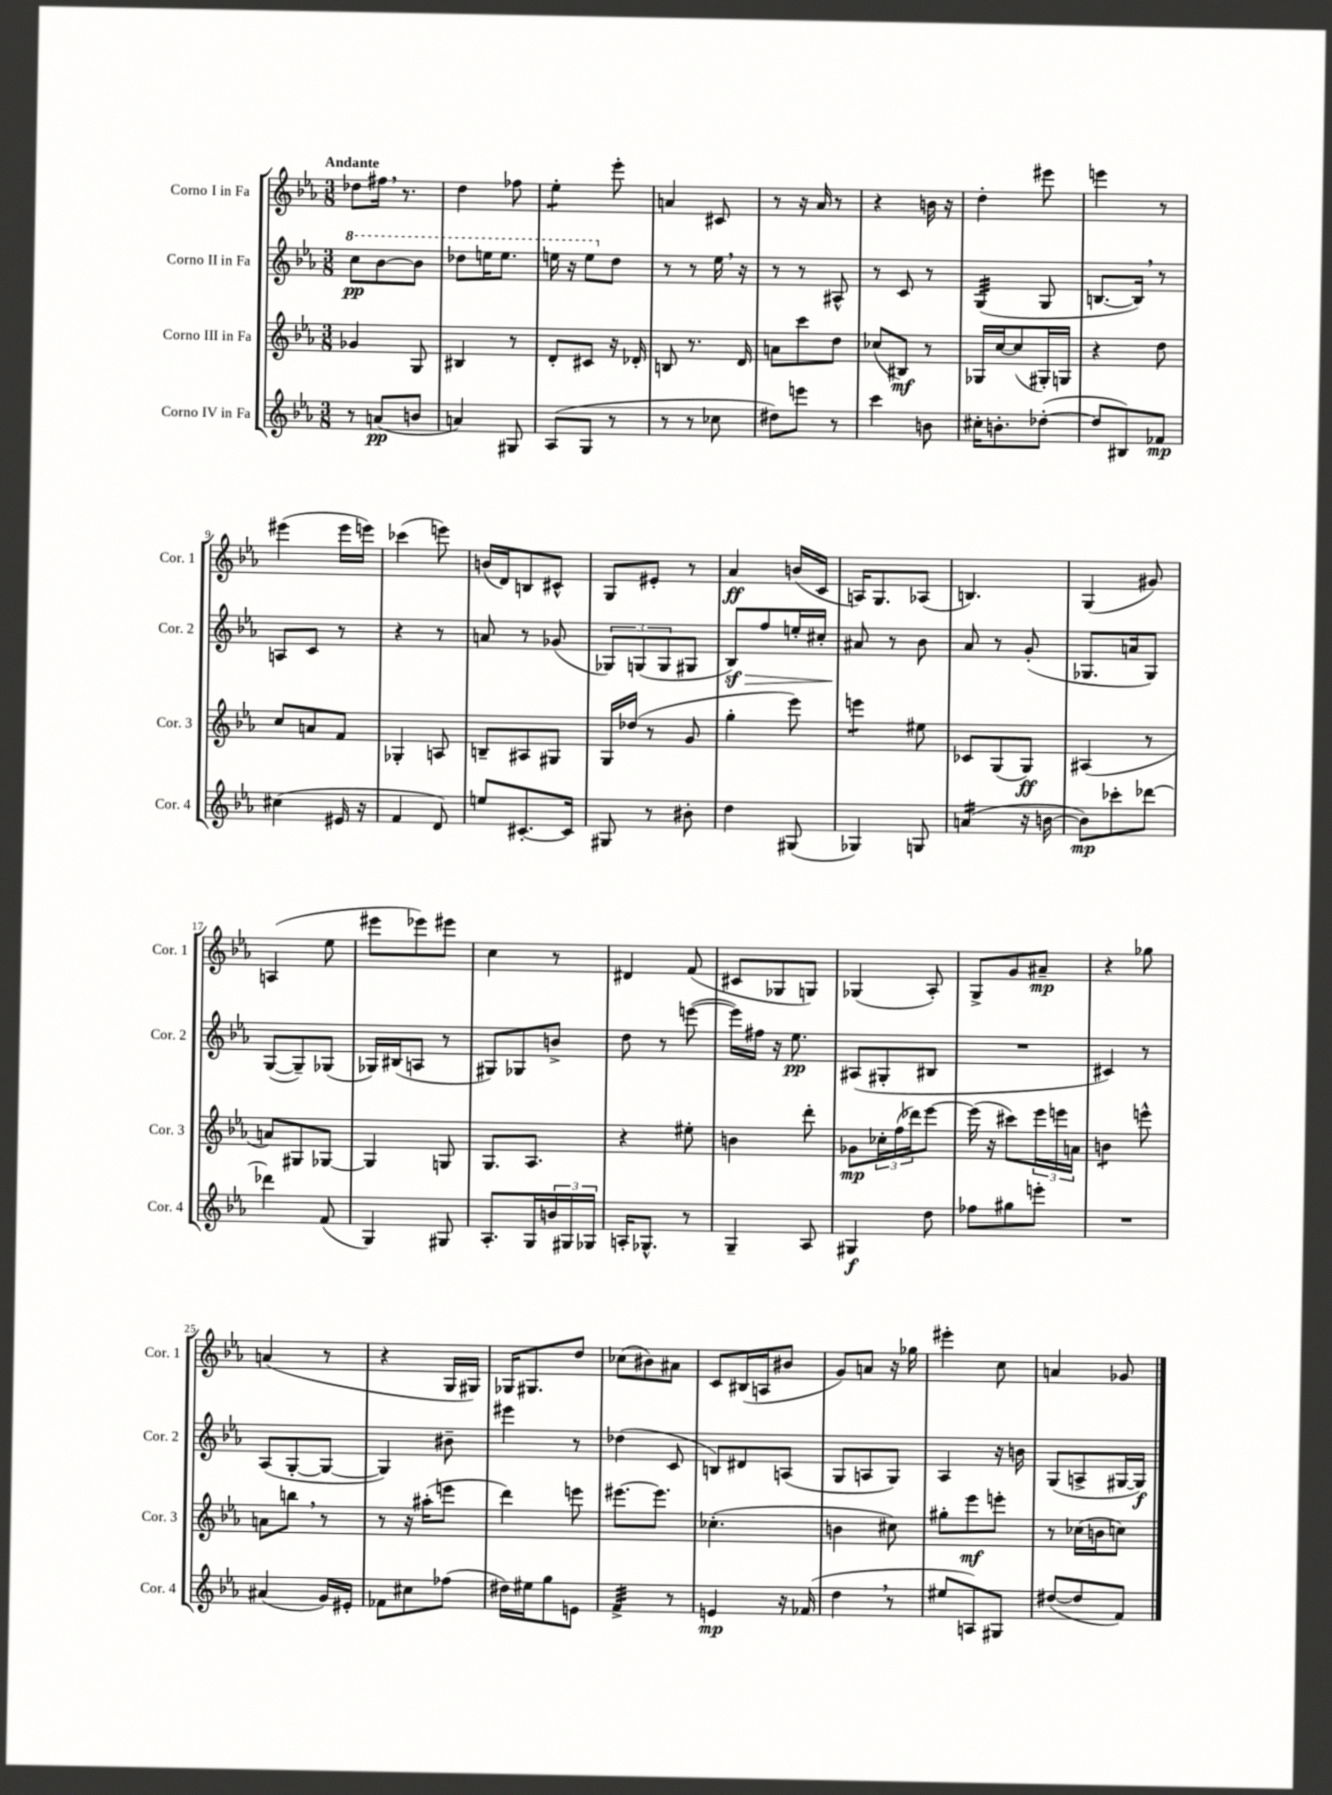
<<
\new StaffGroup <<
\new Staff = "s0" \with { instrumentName = "Corno I in Fa" shortInstrumentName = "Cor. 1" } {
    \clef treble \key ees \major \numericTimeSignature \time 3/8 \tempo "Andante"
    des''8 fis''16 \breathe r8. |
    d''4 fes''8 |
    ees''4:8-. ees'''8-. |
    a'4 cis'8 |
    r8 r16 aes'16 r8 |
    r4 b'16 r16 |
    d''4-. eis'''8 |
    e'''4 r8 |
    eis'''4( eis'''16 e'''16) |
    ces'''4( e'''8) |
    b'16( d'16) b8 cis'8-^ |
    g8 eis'8-. r8 |
    aes'4\ff b'16( c'16 |
    a16) g8. aes8( |
    b4.) |
    g4( gis'8) |
    a4( ees''8 |
    eis'''8 ees'''8) eis'''8 |
    c''4 r8 |
    dis'4 f'8( |
    cis'8 ges8 g8) |
    ges4( aes8-.) |
    g8-> g'8 ais'8--\mp |
    r4 ges''8 |
    a'4( r8 |
    r4 g16 gis16) |
    ges16 gis8. d''8 |
    ces''8( bis'8) ais'8 |
    c'8 bis16( a16 bis'8 |
    g'8) a'8 r16 ges''16 |
    eis'''4-. c''8 |
    a'4 ges'8 \bar "|." |
}
\new Staff = "s1" \with { instrumentName = "Corno II in Fa" shortInstrumentName = "Cor. 2" } {
    \clef treble \key ees \major \numericTimeSignature \time 3/8
    \ottava #1 c'''8\pp bes''8~ bes''8 |
    des'''8 e'''16 e'''8. |
    e'''16 r16 e'''8 \ottava #0 d''8 |
    r8 r8 ees''16 \breathe r16 |
    r8 r8 ais8-^ |
    r8 c'8 r8 |
    g4:32( g8 |
    b8.~ b16) \breathe r8 |
    a8 c'8 r8 |
    r4 r8 |
    a'8 r8 ges'8( |
    \tuplet 3/2 { ges8) g8( g8 } gis8 |
    bes8\sf\>) f''8 e''16-. cis''16-. |
    ais'8\! r8 bes'8 |
    aes'8 r8 g'8-.( |
    ges8. a'16 ges8) |
    g8~( g8--) ges8( |
    ges16) bis16( a8 r8 |
    gis8) ges8 b'8-> |
    d''8 r8 e'''8~( |
    e'''16) fis''16 r16 ees''8.\pp |
    ais8( gis8-. bis8 |
    R4. |
    cis'4) r8 |
    aes8( g8~-. g8~ |
    g4) bis'8-- |
    eis'''4 r8 |
    des''4( c'8 |
    b8) dis'8 a8( |
    g8 a8 g8) |
    aes4 r16 b'16 |
    g8( a8-> gis16~ gis16\f) \bar "|." |
}
\new Staff = "s2" \with { instrumentName = "Corno III in Fa" shortInstrumentName = "Cor. 3" } {
    \clef treble \key ees \major \numericTimeSignature \time 3/8
    ges'4 g8 |
    bis4 r8 |
    d'8-. cis'8 r16 des'16-. |
    b8 r8. d'16 |
    a'8 c'''8 d''8 |
    ces''8( bis8\mf) r8 |
    ges16 c''16~ c''8( gis16-.) g16 |
    r4 d''8 |
    c''8 a'8 f'8 |
    ges4-. a8 |
    b8-- ais8 gis8 |
    g16 des''16( r8 g'8 |
    g''4-. ees'''8) |
    e'''4:8 eis''8 |
    ces'8 g8( g8\ff) |
    ais4( r8 |
    a'8) gis8 ges8~ |
    ges4 g8 |
    g8. aes8. |
    r4 eis''8-. |
    b'4 d'''8-. |
    ges'8\mp \tuplet 3/2 { ces''16-. f''16( des'''16) } ees'''8~ |
    ees'''16( r16 cis'''8) \tuplet 3/2 { ees'''16 e'''16 a'16 } |
    b'4:8 e'''8-^ |
    a'8 b''8 \breathe r8 |
    r8 r16 ais''16-.( e'''8 |
    d'''4) e'''8 |
    eis'''8.~ eis'''8. |
    ces''4.-.( |
    b'4 cis''8) |
    gis''8-. ees'''8\mf e'''8-. |
    r8 ces''16( b'16 c''8) \bar "|." |
}
\new Staff = "s3" \with { instrumentName = "Corno IV in Fa" shortInstrumentName = "Cor. 4" } {
    \clef treble \key ees \major \numericTimeSignature \time 3/8
    r8 a'8\pp( b'8 |
    a'4) gis8 |
    aes8( g8 r8 |
    r8 r8 ces''8 |
    dis''8) e'''8 r8 |
    c'''4 b'8 |
    cis''16-. b'8.-. des''8~-.( |
    des''8 bis8) fes'8\mp |
    cis''4( eis'16 r16 |
    f'4 d'8) |
    e''8 cis'8.~-. cis'16 |
    gis8 r8 bis'8-. |
    d''4 gis8( |
    ges4) g8 |
    a'4:16( r16 b'16~ |
    b'8\mp) ces'''8-. des'''8~ |
    des'''4 f'8( |
    g4) gis8 |
    aes8.-. g16 \tuplet 3/2 { b'16 gis16 ges16 } |
    a16-. ges8.-^ r8 |
    g4-- aes8 |
    gis4\f d''8 |
    fes''8 gis''8 e'''8-. |
    R4. |
    ais'4( g'16) eis'16-. |
    fes'8 cis''8 fes''8( |
    dis''16) eis''16 g''8 e'8 |
    f'4:32-> r8 |
    e'4\mp r16 fes'16( |
    d''4 \breathe r8 |
    eis''8 a8) gis8 |
    dis''8~( dis''8 f'8) \bar "|." |
}
>>
>>
